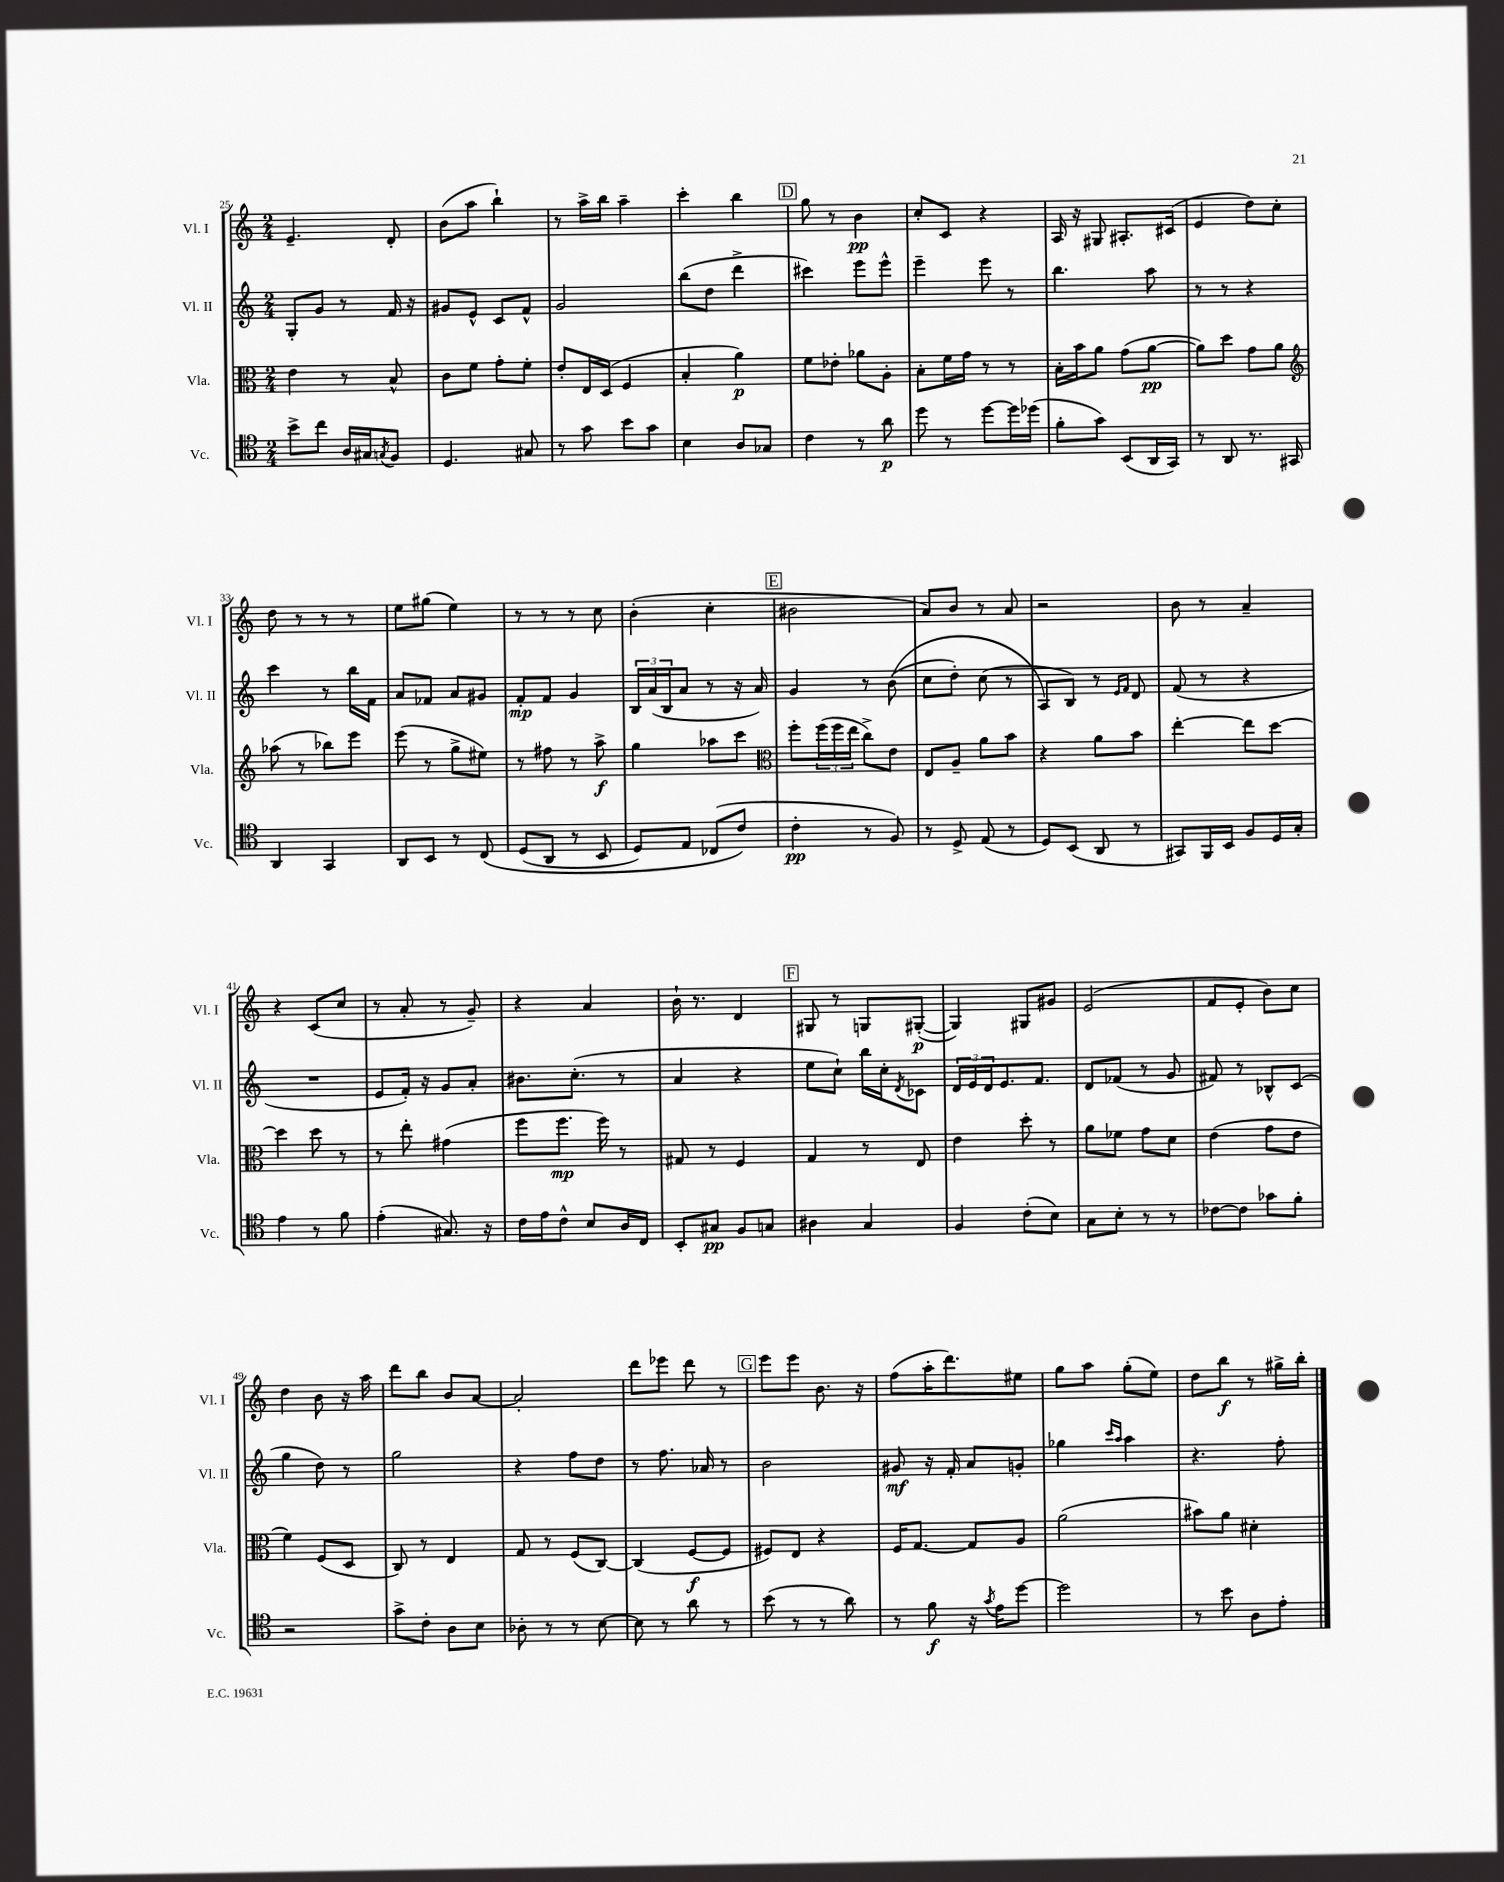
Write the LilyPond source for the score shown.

<<
\new StaffGroup <<
\new Staff = "s0" \with { instrumentName = "Vl. I" shortInstrumentName = "Vl. I" } {
    \clef treble \key c \major \numericTimeSignature \time 2/4
    e'4.-- d'8-. |
    b'8( a''8 b''4-!) |
    r8 a''16-> b''16 a''4-- |
    c'''4-. b''4 |
    \mark \markup { \box "D" } g''8 r8 b'4\pp |
    c''8-. c'8 r4 |
    a16 r16 gis8 ais8.-. cis'16( |
    e'4 d''8) c''8-. |
    d''8 r8 r8 r8 |
    e''8 gis''8( e''4) |
    r8 r8 r8 c''8 |
    b'4-.( c''4-. |
    \mark \markup { \box "E" } bis'2 |
    a'8) b'8 r8 a'8 |
    r2 |
    b'8 r8 a'4-- |
    r4 c'8( c''8 |
    r8 a'8-. r8 g'8--) |
    r4 a'4 |
    b'16-! r8. d'4 |
    \mark \markup { \box "F" } gis8 r8 g8 gis8~-.\p( |
    gis4) gis8 gis'8 |
    e'2( |
    f'8 e'8-. b'8) c''8 |
    d''4 b'8 r16 a''16 |
    d'''8 b''8 b'8 a'8~ |
    a'2-. |
    d'''8 ees'''8 d'''8 r8 |
    \mark \markup { \box "G" } e'''8 e'''8 b'8. r16 |
    f''8( a''16-. d'''8.) eis''8 |
    g''8 a''8 g''8-.( e''8) |
    d''8 b''8\f r8 gis''16-> b''16-. \bar "|." |
}
\new Staff = "s1" \with { instrumentName = "Vl. II" shortInstrumentName = "Vl. II" } {
    \clef treble \key c \major \numericTimeSignature \time 2/4
    g8-. g'8 r8 f'16 r16 |
    gis'8 e'8-^ c'8 f'8-^ |
    g'2 |
    b''8( d''8 d'''4-> |
    \mark \markup { \box "D" } cis'''4) e'''8 e'''8-^ |
    e'''4-- e'''8 r8 |
    b''4. a''8 |
    r8 r8 r4 |
    c'''4 r8 b''16 f'16 |
    a'8 fes'8 a'8 gis'8 |
    f'8-.\mp f'8 g'4 |
    \tuplet 3/2 { b16 a'16( b16 } a'8 r8 r16 a'16) |
    \mark \markup { \box "E" } g'4 r8 b'8(\( |
    c''8 d''8-.) c''8( r8 |
    a8\) b8) r8 \grace { e'16 f'16 } d'8 |
    f'8( r8 r4 |
    R2 |
    e'8 f'16-.) r16 g'8 a'8-. |
    bis'8. c''8.-.( r8 |
    a'4 r4 |
    \mark \markup { \box "F" } e''8 c''8-!) b''16 c''16-. \acciaccatura { d'8 } ces'8 |
    \tuplet 3/2 { d'16 e'16 d'16 } e'8. f'8. |
    d'8 fes'8( r8 g'8 |
    fis'8) r8 bes8-^ c'8( |
    g''4 d''8) r8 |
    g''2 |
    r4 f''8 d''8 |
    r8 f''8. aes'16 r8 |
    \mark \markup { \box "G" } b'2 |
    gis'8\mf r16 f'16-. a'8 g'8-. |
    ges''4 \grace { c'''16 a''16 } a''4 |
    r4. f''8-. \bar "|." |
}
\new Staff = "s2" \with { instrumentName = "Vla." shortInstrumentName = "Vla." } {
    \clef alto \key c \major \numericTimeSignature \time 2/4
    e'4 r8 b8-^ |
    c'8 f'8 g'8-. f'8-. |
    e'8-. e16 d16( f4 |
    b4-. a'4\p) |
    \mark \markup { \box "D" } f'8 ees'8-. aes'8 a8-. |
    b8-. f'16 g'16 r8 r8 |
    b16-. b'16 a'8 g'8( a'8~\pp |
    a'8) d''8 g'8 a'8 |
    \clef treble aes''8( r8 bes''8) e'''8 |
    e'''8( r8 g''8-> eis''8) |
    r8 fis''8 r8 a''8->\f |
    g''4 aes''8 c'''8 |
    \mark \markup { \box "E" } \clef alto f''8-. \tuplet 3/2 { f''16( f''16 e''16 } c''8->) e'8 |
    e8 a8-- a'8 b'8 |
    r4 a'8 b'8 |
    e''4~-. e''8 d''8~ |
    d''4 d''8 r8 |
    r8 e''8-. gis'4( |
    f''8 f''8.\mp f''16) r8 |
    gis8 r8 f4 |
    \mark \markup { \box "F" } g4 r8 e8 |
    e'4 d''8-. r8 |
    a'8 fes'8 g'8 d'8 |
    e'4( g'8 e'8 |
    f'4) f8( d8 |
    c8) r8 e4 |
    g8 r8 f8( c8~) |
    c4( f8~\f f8 |
    \mark \markup { \box "G" } fis8) e8 r4 |
    f16 g8.~ g8 a8 |
    a'2( |
    bis'8) a'8 dis'4-. \bar "|." |
}
\new Staff = "s3" \with { instrumentName = "Vc." shortInstrumentName = "Vc." } {
    \clef tenor \key c \major \numericTimeSignature \time 2/4
    b'8-> c''8 a16 gis16 \acciaccatura { g8 } f8 |
    d4. gis8 |
    r8 g'8 b'8 g'8 |
    b4 a8 ges8 |
    \mark \markup { \box "D" } c'4 r8 a'8\p |
    d''8 r8 d''8~ d''16 des''16( |
    f'8-. g'8) b,8( a,16 g,16) |
    r8 a,8 r8. gis,16 |
    a,4 g,4 |
    a,8 b,8 r8 c8\( |
    d8( a,8 r8 b,8 |
    d8) e8 ces8( c'8\) |
    \mark \markup { \box "E" } c'4-.\pp r8 f8) |
    r8 d8-> e8( r8 |
    d8) b,8( a,8 r8 |
    gis,8) f,16 b,16 f8 d16 g16-. |
    e'4 r8 f'8 |
    e'4-.( gis8.) r16 |
    c'16 e'16 c'8-^ b8 a16 c16 |
    b,8-. gis8\pp f8 g8 |
    \mark \markup { \box "F" } ais4 g4 |
    f4 c'8-.( b8) |
    g8 b8-. r8 r8 |
    ces'8~ ces'8 ges'8 f'8-. |
    r2 |
    g'8-> c'8-. a8 b8 |
    aes8-. r8 r8 b8~ |
    b8 r8 a'8 r8 |
    \mark \markup { \box "G" } b'8( r8 r8 a'8) |
    r8 f'8\f r16 \acciaccatura { g'8 } e'16 d''8~ |
    d''2 |
    r8 b'8 a8 e'8-. \bar "|." |
}
>>
>>
\layout { \context { \Score currentBarNumber = #25 } }
